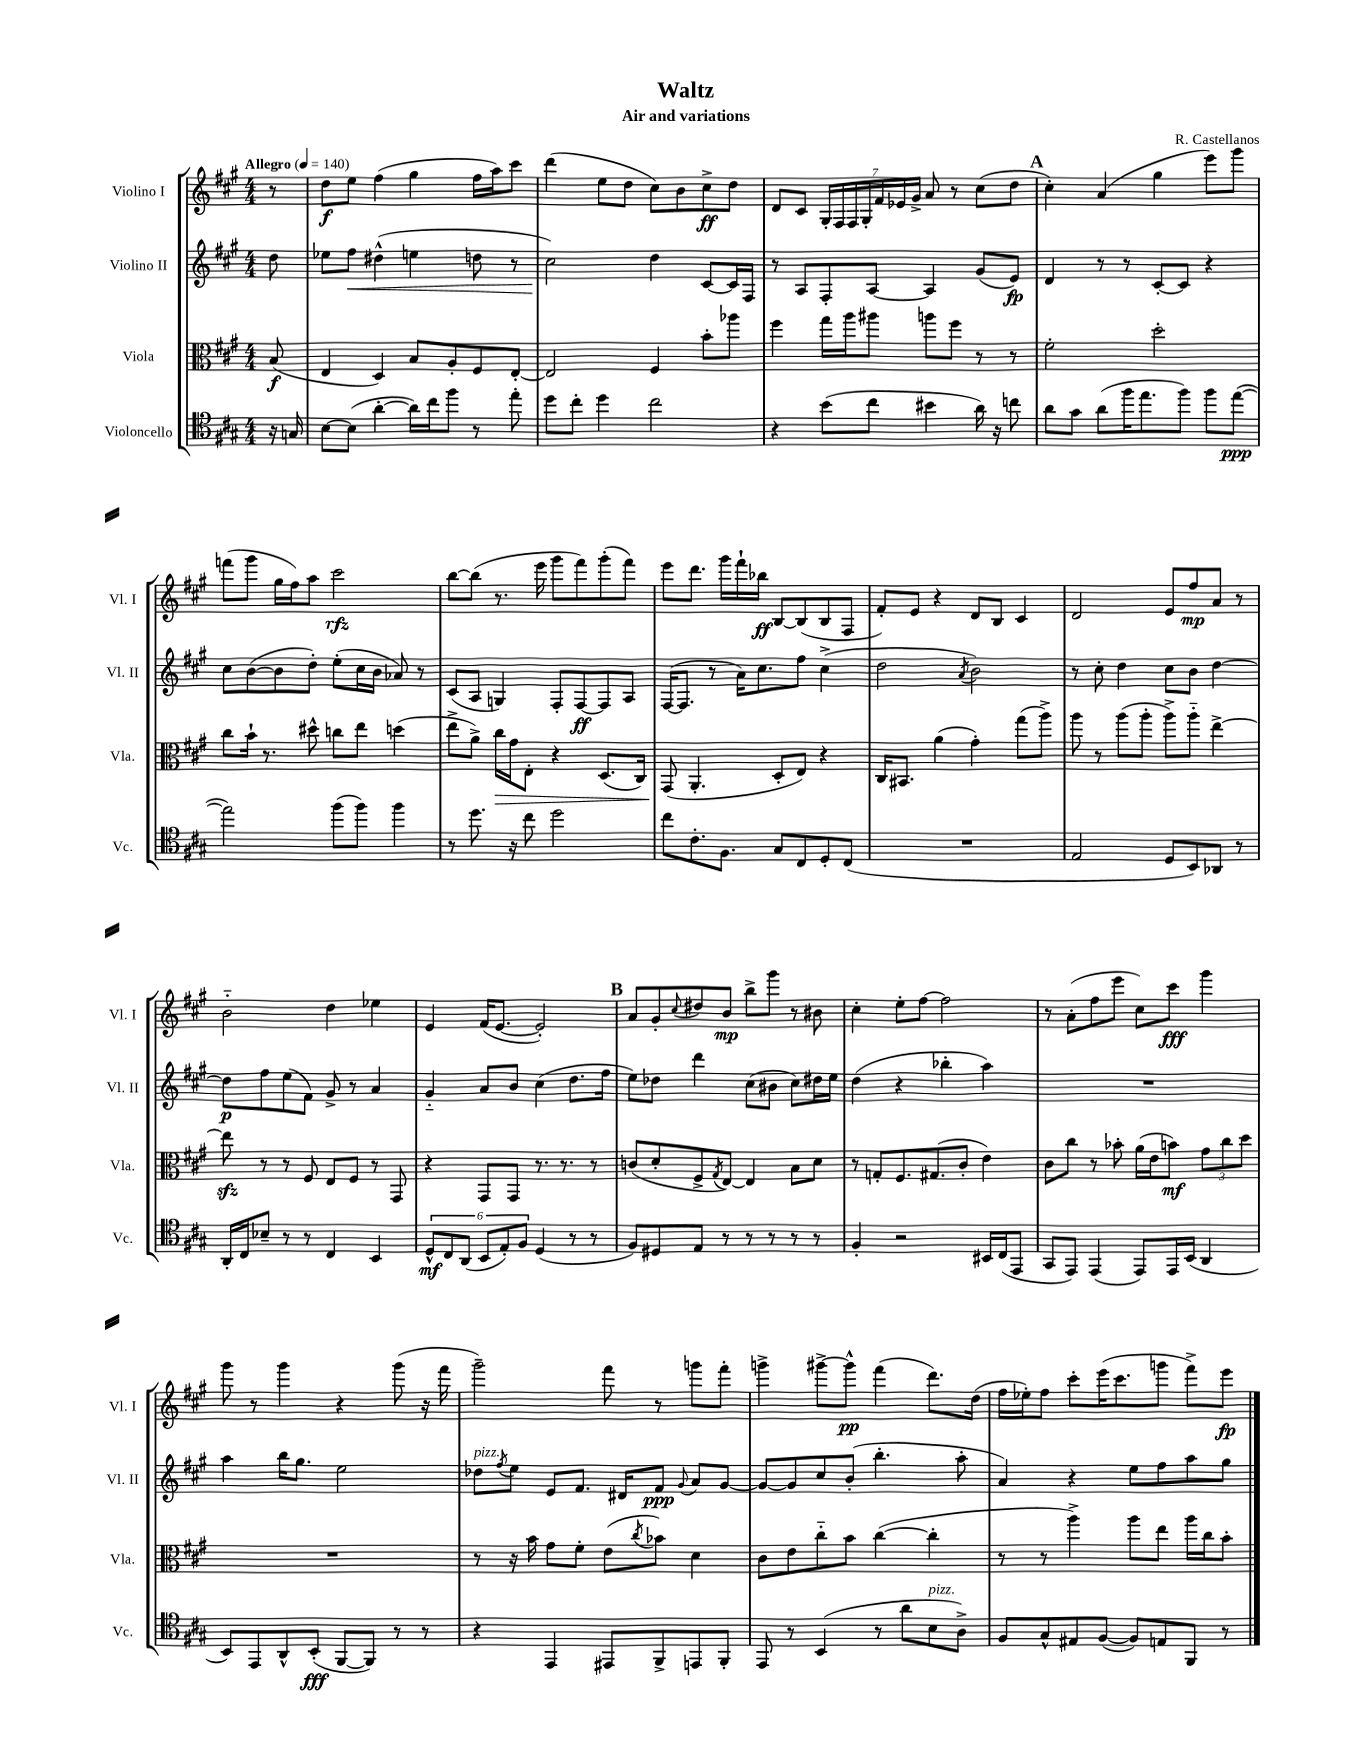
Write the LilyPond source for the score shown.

\header { title = "Waltz" composer = "R. Castellanos" subtitle = "Air and variations" }
<<
\new StaffGroup <<
\new Staff = "s0" \with { instrumentName = "Violino I" shortInstrumentName = "Vl. I" } {
    \clef treble \key a \major \numericTimeSignature \time 4/4 \partial 8 \tempo "Allegro" 4 = 140
    r8 |
    d''8\f e''8 fis''4( gis''4 fis''16 a''16) cis'''8 |
    d'''4( e''8 d''8 cis''8) b'8 cis''8->\ff d''8 |
    d'8 cis'8 \tuplet 7/4 { gis16-. fis16 fis16 gis16-. fis'16 ees'16 gis'16-> } a'8 r8 cis''8( d''8 |
    \mark \markup { \bold "A" } cis''4-.) a'4( gis''4 e'''8) gis'''8 |
    f'''8( gis'''8 gis''16 fis''16) a''8 cis'''2\rfz |
    b''8~ b''8( r8. e'''16 gis'''8 fis'''8) gis'''8-.( fis'''8) |
    e'''8 d'''8. gis'''16 fis'''16-! bes''16\ff b8~ b8( b8 fis8 |
    fis'8-.) e'8 r4 d'8 b8 cis'4 |
    d'2 e'8 fis''8\mp a'8 r8 |
    b'2-_ d''4 ees''4 |
    e'4 fis'16( e'8.~ e'2-.) |
    \mark \markup { \bold "B" } a'8 gis'8-. \appoggiatura { cis''8 } dis''8 b'8\mp b''8-> gis'''8 r8 bis'8 |
    cis''4-. e''8-. fis''8~ fis''2 |
    r8 a'8-.( fis''8 e'''8 cis''8) cis'''8\fff gis'''4 |
    gis'''8 r8 gis'''4 r4 gis'''8( r16 fis'''16 |
    gis'''2--) fis'''8 r8 g'''8 fis'''8-. |
    g'''4-> gis'''8~-> gis'''8-^\pp fis'''4( d'''8.) d''16( |
    fis''16 ees''16-.) fis''8 cis'''8-. e'''16( cis'''8. g'''8 fis'''8->) e'''8\fp \bar "|." |
}
\new Staff = "s1" \with { instrumentName = "Violino II" shortInstrumentName = "Vl. II" } {
    \clef treble \key a \major \numericTimeSignature \time 4/4 \partial 8
    d''8 |
    ees''8 fis''8\< dis''4-^( e''4 d''8 r8 |
    cis''2\!) d''4 cis'8~ cis'16 fis16 |
    r8 a8 fis8-. a8~ a4 gis'8( e'8\fp) |
    \mark \markup { \bold "A" } d'4 r8 r8 cis'8~-. cis'8 r4 |
    cis''8 b'8~( b'8 d''8-.) e''8-.( cis''16 b'16 aes'8) r8 |
    cis'8( a8 g4) fis8-. fis8~\ff fis8 a8 |
    fis16~( fis8. r8 a'16) cis''8. fis''8 cis''4->( |
    d''2 \acciaccatura { a'8 } b'2) |
    r8 cis''8-. d''4 cis''8 b'8 d''4~ |
    d''8\p fis''8 e''8( fis'8) gis'8-> r8 a'4 |
    gis'4-_ a'8 b'8 cis''4( d''8. fis''16 |
    \mark \markup { \bold "B" } e''8) des''8 d'''4 cis''8( bis'8 cis''8) dis''16 e''16 |
    d''4( r4 bes''4-. a''4) |
    R1 |
    a''4 b''16 gis''8. e''2 |
    des''8^\markup { \italic "pizz." } \acciaccatura { fis''8 } e''8 e'8 fis'8. dis'16 fis'8\ppp \appoggiatura { gis'8 } a'8 gis'8~ |
    gis'8~ gis'8 cis''8 b'8-.( b''4.-. a''8-. |
    a'4) r4 e''8 fis''8 a''8 gis''8 \bar "|." |
}
\new Staff = "s2" \with { instrumentName = "Viola" shortInstrumentName = "Vla." } {
    \clef alto \key a \major \numericTimeSignature \time 4/4 \partial 8
    b8\f( |
    e4 d4) b8 a8-. fis8 e8~-. |
    e2 fis4 b'8-. aes''8 |
    fis''4 gis''16 a''16 ais''8 a''8 fis''8 r8 r8 |
    \mark \markup { \bold "A" } fis'2-. d''2-. |
    cis''8 b'16-! r8. dis''8-^ c''8 e''8 d''4( |
    e''8-> a'8->) cis''16\> gis'16 e8-. r4 d8.( cis16) |
    gis,8\!( a,4.-. d8-. e8) r4 |
    cis16 bis,8. a'4( gis'4-.) gis''8( a''8->) |
    a''8 r8 a''8( a''8-. a''8->) a''8-_ e''4~-> |
    e''8\sfz r8 r8 fis8 e8 fis8 r8 gis,8 |
    r4 gis,8 gis,8 r8. r8. r8 |
    \mark \markup { \bold "B" } c'8( d'8-. fis8-> \acciaccatura { gis8 } e8~) e4 b8 d'8 |
    r8 g8-. fis8. gis8.( cis'8-. e'4) |
    cis'8 cis''8 r8 bes'8-. a'16( e'16 b'8\mf) \tuplet 3/2 { gis'8 cis''8 d''8 } |
    R1 |
    r8 r16 b'16 gis'8 fis'8-. e'8( \acciaccatura { cis''8 } bes'8) d'4 |
    cis'8 e'8 cis''8-_ b'8 cis''4~( cis''4-. |
    r8 r8 a''4->) a''8 e''8 a''16 cis''16 b'8-. \bar "|." |
}
\new Staff = "s3" \with { instrumentName = "Violoncello" shortInstrumentName = "Vc." } {
    \clef tenor \key a \major \numericTimeSignature \time 4/4 \partial 8
    r16 g16 |
    b8~ b8( a'4~-. a'16) cis''16 fis''8 r8 e''8-. |
    d''8 cis''8-. d''4 cis''2 |
    r4 b'8( cis''8 bis'4 a'16) r16 c''8 |
    \mark \markup { \bold "A" } a'8 gis'8 a'8( fis''16 e''8. fis''8) fis''8 e''8~\ppp( |
    e''2) fis''8( fis''8) fis''4 |
    r8 d''8. r16 cis''8 d''2 |
    cis''8 cis'8.-. fis8. gis8 cis8 d8-. cis8( |
    R1 |
    e2 d8 b,8) aes,8 r8 |
    a,16-. cis16 bes8-- r8 r8 cis4 b,4 |
    \tuplet 6/4 { d8-^\mf cis8 a,8( b,8 e8-.) fis8 } d4( r8 r8 |
    \mark \markup { \bold "B" } fis8) dis8 e8 r8 r8 r8 r8 r8 |
    fis4-. r2 bis,16 cis16( e,8 |
    gis,8 e,8) e,4( e,8) e,16 b,16( a,4 |
    b,8) e,8 a,8-^ b,8-.\fff( fis,8~ fis,8) r8 r8 |
    r4 e,4 eis,8 fis,8-> e,8 fis,8-. |
    e,8 r8 b,4( r8 a'8 b8^\markup { \italic "pizz." } a8->) |
    fis8 gis8-^ eis8 fis8~( fis8) e8 fis,8 r8 \bar "|." |
}
>>
>>
\layout { \context { \Score \remove "Bar_number_engraver" } }
